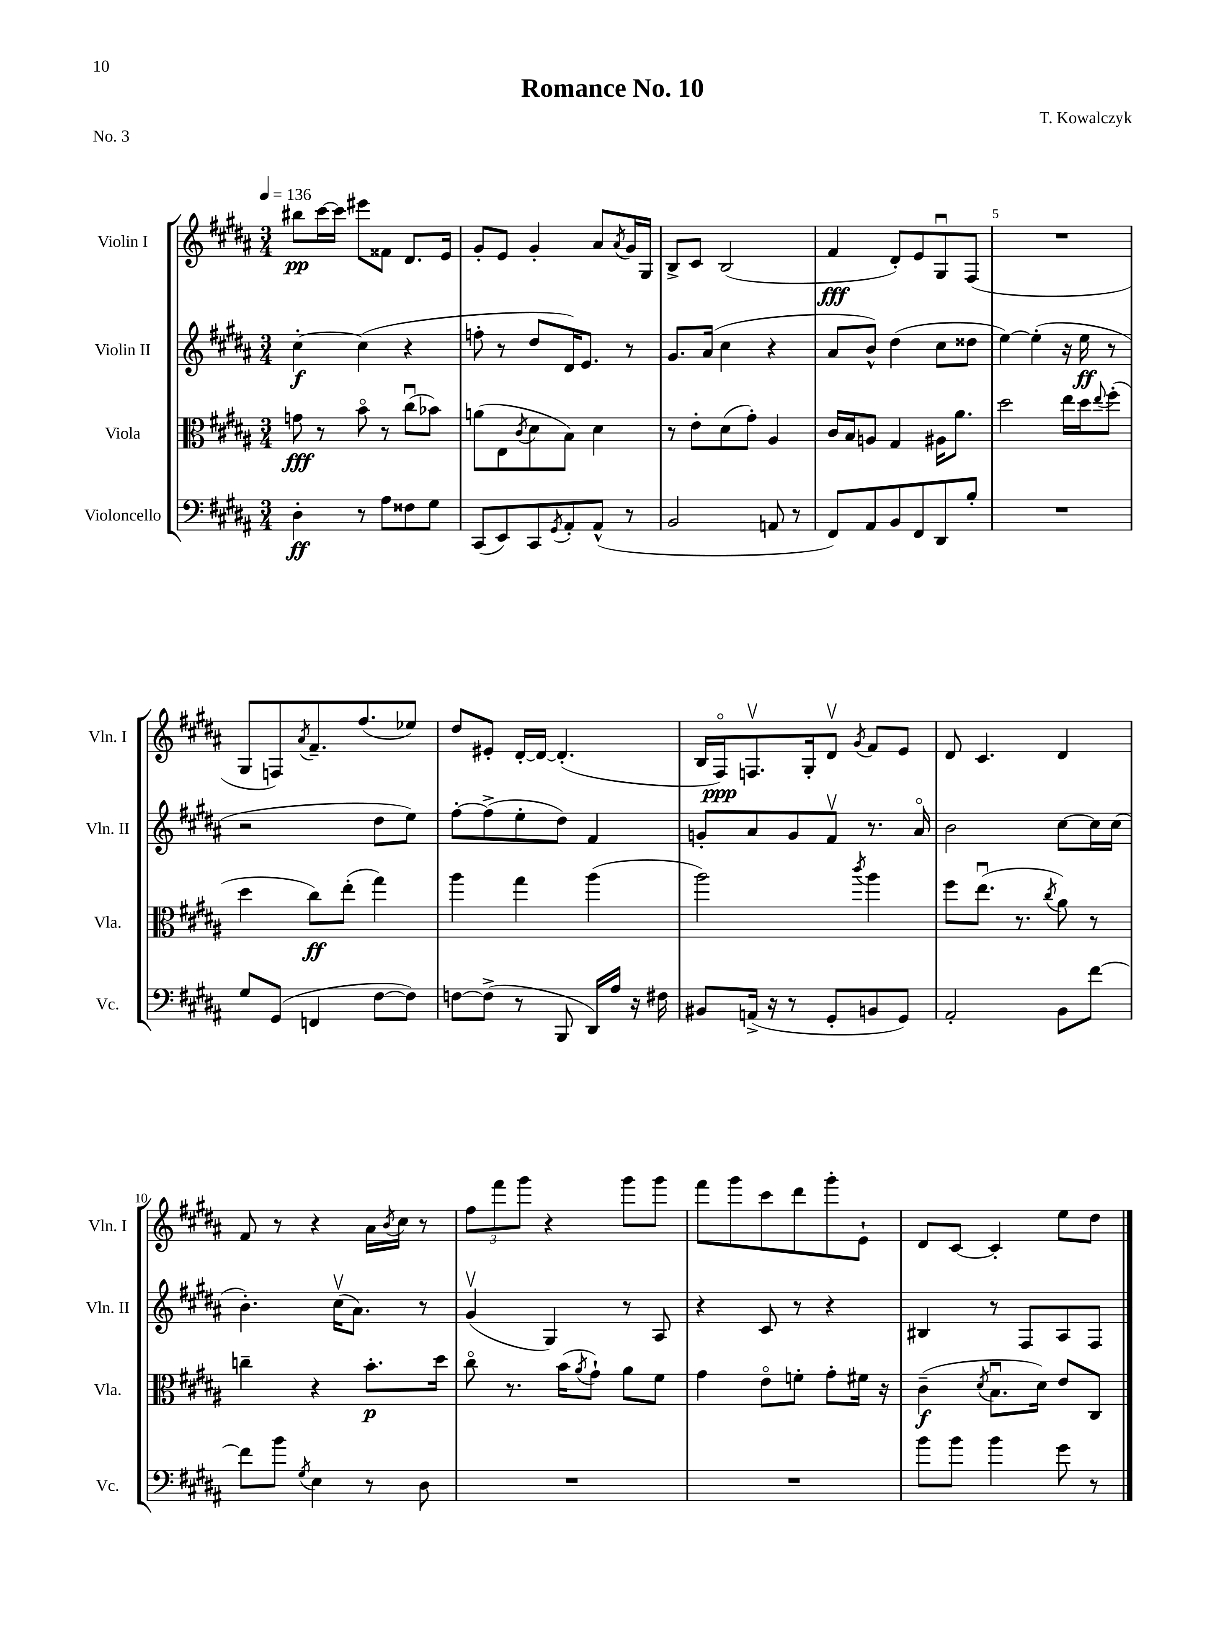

**kern	**kern	**kern	**kern
*staff4	*staff3	*staff2	*staff1
*clefF4	*clefC3	*clefG2	*clefG2
*k[f#c#g#d#a#]	*k[f#c#g#d#a#]	*k[f#c#g#d#a#]	*k[f#c#g#d#a#]
*M3/4	*M3/4	*M3/4	*M3/4
*MM136	*MM136	*MM136	*MM136
4D#'	8g	[4cc#'	8bb#
.	8r	.	[16ccc#
.	.	.	16ccc#]
8r	8bo	(4cc#]	8eee#
8A#	8r	.	8f##
8F##	(8cc#u	4r	8.d#
8G#	8b-)	.	.
.	.	.	16e
=	=	=	=
(8CC#	(8a	8ff'	8g#'
8EE)	8E	8r	8e
.	8qc#	.	.
8CC#	8d#	8dd#	4g#'
8qGG#	.	.	.
8AA#'	8B)	16d#)	.
.	.	8.e	.
(8AA#^^	4d#	.	8a#
.	.	.	8qa#
8r	.	8r	16g#
.	.	.	16G#
=	=	=	=
2BB	8r	8.g#	8B^
.	8e'	.	8c#
.	.	(16a#	.
.	(8d#	4cc#	(2B
.	8g#')	.	.
8AA	4A#	4r	.
8r	.	.	.
=	=	=	=
8FF#)	16c#	8a#	4f#
.	16B	.	.
8AA#	8A	8b^^)	.
8BB	4G#	(4dd#	8d#')
8FF#	.	.	8e
8DD#	16A#	8cc#	8G#u
.	8.a#	.	.
8B'	.	8dd##	(8F#
=	=	=	=
2.r	2dd#	[4ee)	2.r
.	.	(4ee']	.
.	16ee	16r	.
.	16dd#	16ee	.
.	8qqee	.	.
.	(8ff#'	8r	.
=	=	=	=
8G#	4dd#	2r	8G#
(8GG#	.	.	8F)
.	.	.	8qa#
4FF	8cc#)	.	8.f#~
.	(8ee'	.	.
.	.	.	(8.ff#
[8F#	4gg#)	8dd#	.
8F#])	.	8ee)	8ee-)
=	=	=	=
[8F	4aa#	[8ff#'	8dd#
(8F^]	.	(8ff#^]	8e#'
8r	4gg#	8ee'	[16d#'
.	.	.	16d#_
8BBB	.	8dd#)	(4.d#']
16DD#)	(4aa#	4f#	.
16A#	.	.	.
16r	.	.	.
16F#	.	.	.
=	=	=	=
8BB#	2aa#)	8g'	16B
.	.	.	16F#o)
(16AA^	.	8a#	8.Fv
16r	.	.	.
8r	.	8g	.
.	.	.	16G#'
8GG#'	.	8f#v	8d#v
.	8qccc#	.	8qg#
8BB	4aa#	8.r	8f#
8GG#)	.	.	8e
.	.	16a#o	.
=	=	=	=
2AA#'	8ff#	2b	8d#
.	(8.eeu	.	4.c#
.	8.r	.	.
.	8qcc#	.	.
8BB	8a#)	[8cc#	4d#
[8f#	8r	16cc#]	.
.	.	(16cc#	.
=	=	=	=
8f#]	4cc~	4.b')	8f#
8b	.	.	8r
8qG#	.	.	.
4E	4r	.	4r
.	.	(16cc#v	.
.	.	8.a#)	.
8r	8.b'	.	16a#
.	.	.	8qb
.	.	.	16cc#
8D#	.	8r	8r
.	16dd#	.	.
=	=	=	=
2.r	8cc#o	(4g#v	12ff#
.	.	.	12fff#
.	8.r	.	.
.	.	.	12ggg#
.	.	4G#)	4r
.	(16b	.	.
.	8qa#	.	.
.	8g#`)	.	.
.	8a#	8r	8ggg#
.	8f#	8A#	8ggg#
=	=	=	=
2.r	4g#	4r	8fff#
.	.	.	8ggg#
.	8eo	8c#	8ccc#
.	8f'	8r	8ddd#
.	8g#'	4r	8ggg#'
.	16f#	.	8e`
.	16r	.	.
=	=	=	=
8b	(4c#~	4B#	8d#
8b	.	.	[8c#
.	8qd#	.	.
4b	8.Bu	8r	4c#']
.	.	8F#	.
.	16d#)	.	.
8g#	8e	8A#	8ee
8r	8C#	8F#	8dd#
==	==	==	==
*-	*-	*-	*-
